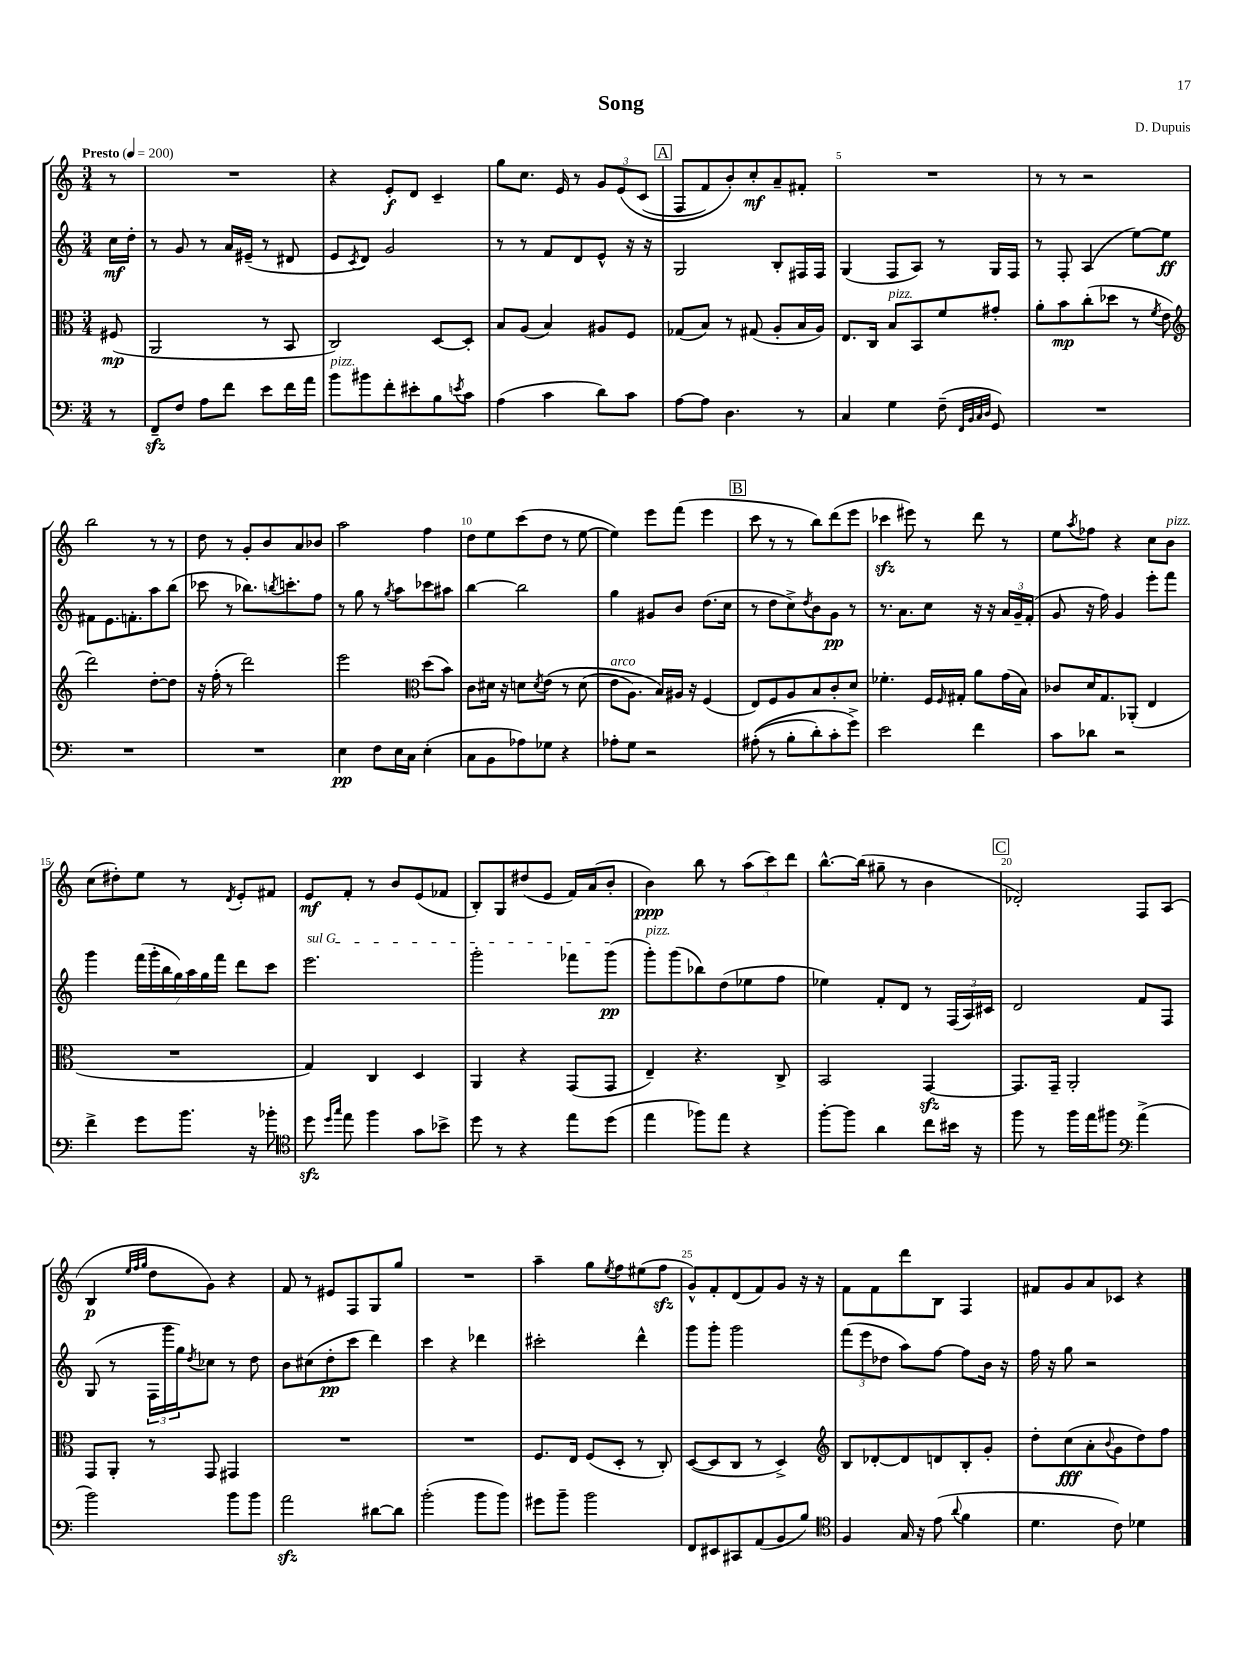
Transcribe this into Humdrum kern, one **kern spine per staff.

**kern	**dynam	**kern	**dynam	**kern	**dynam	**kern	**dynam
*part4	*part4	*part3	*part3	*part2	*part2	*part1	*part1
*staff4	*staff4	*staff3	*staff3	*staff2	*staff2	*staff1	*staff1
*clefF4	*	*clefC3	*	*clefG2	*	*clefG2	*
*k[]	*	*k[]	*	*k[]	*	*k[]	*
*M3/4	*	*M3/4	*	*M3/4	*	*M3/4	*
*MM200	*	*MM200	*	*MM200	*	*MM200	*
=	=	=	=	=	=	=	=
!	!	!	!	!	!	!LO:TX:a:B:t=Presto	!
8r	.	(8F#X/	mp	16cc\LL	mf	8r	.
.	.	.	.	16dd'\JJ	.	.	.
=1	=1	=1	=1	=1	=1	=1	=1
8FFzz~/L	.	2AA/	.	8r	.	2.r	.
8F/J	.	.	.	8g/	.	.	.
8A\L	.	.	.	8r	.	.	.
8f\J	.	.	.	16a/LL	.	.	.
.	.	.	.	(16e#X~/JJ	.	.	.
8e\L	.	8r	.	8r	.	.	.
16f\L	.	8BB/	.	8d#X/	.	.	.
16a\JJ	.	.	.	.	.	.	.
=2	=2	=2	=2	=2	=2	=2	=2
!LO:TX:a:i:t=pizz.	!	!	!	!	!	!	!
8b\L	.	2C/)	.	8e/L	.	4r	.
.	.	.	.	8qc/	.	.	.
8b#X\	.	.	.	8d/J)	.	.	.
8f'\	.	.	.	2g/	.	8e'/L	f
8e#X'\	.	.	.	.	.	8d/J	.
8B\	.	[8D/L	.	.	.	4c~/	.
8qen/	.	.	.	.	.	.	.
8c\J	.	8D'/J]	.	.	.	.	.
=3	=3	=3	=3	=3	=3	=3	=3
(4A\	.	8B/L	.	8r	.	8gg\L	.
.	.	(8A/J	.	8r	.	8.cc\J	.
4c\	.	4B/)	.	8f/L	.	.	.
.	.	.	.	.	.	16e/	.
.	.	.	.	8d/	.	8r	.
8d\L)	.	8A#X/L	.	8e^^/J	.	12g/L	.
.	.	.	.	.	.	(12e/	.
8c\J	.	8F/J	.	16r	.	.	.
.	.	.	.	.	.	(12c/J	.
.	.	.	.	16r	.	.	.
!!LO:REH:place=s1:t=A
=4	=4	=4	=4	=4	=4	=4	=4
[8A\L	.	(8G-X/L	.	2G/	.	8F/L	.
8A\J]	.	8B/J)	.	.	.	8f/)	.
4.D\	.	8r	.	.	.	8b'/)	.
.	.	(8G#X/	.	.	.	8cc'/	mf
.	.	8A'/L	.	8B'/L	.	8a~/	.
8r	.	16B/L	.	16F#X/L	.	8f#X'/J	.
.	.	16A/JJ)	.	16F#/JJ	.	.	.
=5	=5	=5	=5	=5	=5	=5	=5
4C/	.	8.E/L	.	(4G/	.	2.r	.
.	.	16C/Jk	.	.	.	.	.
!	!	!LO:TX:a:i:t=pizz.	!	!	!	!	!
4G\	.	8B/L	.	8F/L	.	.	.
.	.	8BB/	.	8A/J)	.	.	.
(8F~\	.	8f/	.	8r	.	.	.
32qqFF/LLL	.	.	.	.	.	.	.
32qqBB/	.	.	.	.	.	.	.
32qqC/	.	.	.	.	.	.	.
32qqD/JJJ	.	.	.	.	.	.	.
8GG/)	.	8g#X'/J	.	16G/LL	.	.	.
.	.	.	.	16F/JJ	.	.	.
=6	=6	=6	=6	=6	=6	=6	=6
2.r	.	8a'\L	.	8r	.	8r	.
.	.	8b\	mp	8F'/	.	8r	.
.	.	(8cc'\	.	(4A/	.	2r	.
.	.	8dd-X\J	.	.	.	.	.
.	.	8r	.	[8ee\L)	.	.	.
.	.	8qf/	.	.	.	.	.
.	.	8e\	.	8ee\J]	ff	.	.
!!LO:LB:g=z
=7	=7	=7	=7	=7	=7	=7	=7
*	*	*clefG2	*	*	*	*	*
2.r	.	2ddd\)	.	8f#X\L	.	2bb\	.
.	.	.	.	8.e\	.	.	.
.	.	.	.	8.fn'\	.	.	.
.	.	[8dd'\L	.	8aa\	.	8r	.
.	.	8dd\J]	.	(8bb\J	.	8r	.
=8	=8	=8	=8	=8	=8	=8	=8
2.r	.	16r	.	8ccc-X\	.	8dd\	.
.	.	(16ff'\	.	.	.	.	.
.	.	8r	.	8r	.	8r	.
.	.	2ddd\)	.	8.bb-X\L)	.	8g'/L	.
.	.	.	.	.	.	8b/	.
.	.	.	.	8qbbn/	.	.	.
.	.	.	.	8.cccn'\	.	.	.
.	.	.	.	.	.	8a/	.
.	.	.	.	8ff\J	.	8b-X/J	.
=9	=9	=9	=9	=9	=9	=9	=9
4E\	pp	2eee\	.	8r	.	2aa\	.
.	.	.	.	8gg\	.	.	.
8F\L	.	.	.	8r	.	.	.
.	.	.	.	8qgg/	.	.	.
16E\L	.	.	.	8aa\L	.	.	.
16C\JJ	.	.	.	.	.	.	.
*	*	*clefC3	*	*	*	*	*
(4E'\	.	(8dd\L	.	8ccc-X\	.	4ff\	.
.	.	8b\J)	.	8aa#X\J	.	.	.
=10	=10	=10	=10	=10	=10	=10	=10
8C\L	.	8c\L	.	[4bb\	.	8dd\L	.
8BB\	.	16d#X\Jk	.	.	.	8ee\	.
.	.	16r	.	.	.	.	.
8A-X\)	.	8dn\L	.	2bb\]	.	(8ccc\	.
.	.	8qd/	.	.	.	.	.
8G-X\J	.	(8e\J	.	.	.	8dd\J	.
4r	.	8r	.	.	.	8r	.
.	.	(8d\	.	.	.	[8ee\	.
=11	=11	=11	=11	=11	=11	=11	=11
!	!	!LO:TX:a:i:t=arco	!	!	!	!	!
8A-X'\L	.	8e\L	.	4gg\	.	4ee\])	.
8G\J	.	8.A\J)	.	.	.	.	.
2r	.	.	.	8g#X/L	.	8eee\L	.
.	.	16B/LL)	.	.	.	.	.
.	.	16A#X/JJ	.	8b/J	.	(8fff\J	.
.	.	16r	.	.	.	.	.
.	.	(4F/	.	(8.dd\L	.	4eee\	.
.	.	.	.	16cc\Jk	.	.	.
!!LO:REH:place=s1:t=B
=12	=12	=12	=12	=12	=12	=12	=12
((8A#X'\	.	8E/L)	.	8r	.	8ccc\	.
8r	.	8F/	.	8dd\L	.	8r	.
8B'\L	.	8A/	.	8cc^\)	.	8r	.
.	.	.	.	8qdd/	.	.	.
8d'\)	.	8B/	.	8b\	.	8bb\L)	.
8c'\	.	8c'/	.	8g\J	pp	(8ddd\	.
8g^\J)	.	8d/J	.	8r	.	8eee\J	.
=13	=13	=13	=13	=13	=13	=13	=13
2e\	.	4.f-X'\	.	8.r	.	4ccc-Xzz\	.
.	.	.	.	8.a\L	.	.	.
.	.	.	.	.	.	8eee#X\)	.
.	.	16F/LL	.	8cc\J	.	8r	.
.	.	16qqF/	.	.	.	.	.
.	.	16G#X'/JJ	.	.	.	.	.
4f\	.	8a\L	.	16r	.	8ddd\	.
.	.	.	.	16r	.	.	.
.	.	(16g\L	.	24a/LL	.	8r	.
.	.	.	.	24g~/	.	.	.
.	.	16B\JJ)	.	.	.	.	.
.	.	.	.	(24f'/JJ	.	.	.
=14	=14	=14	=14	=14	=14	=14	=14
8c\L	.	8c-X/L	.	8g/	.	8ee\L	.
.	.	.	.	.	.	8qaa/	.
8d-X\J	.	16d/K	.	16r	.	8ff-X\J	.
.	.	8.G/	.	16ff\)	.	.	.
2r	.	.	.	4g/	.	4r	.
.	.	(8AA-X'/J	.	.	.	.	.
.	.	4E/	.	8eee'\L	.	8cc\L	.
!	!	!	!	!	!	!LO:TX:a:i:t=pizz.	!
.	.	.	.	8fff\J	.	8b\J	.
!!LO:LB:g=z
=15	=15	=15	=15	=15	=15	=15	=15
4f^\	.	2.r	.	4ggg\	.	(8cc\L	.
.	.	.	.	.	.	8dd#X'\)	.
8g\L	.	.	.	(28fff\LL	.	8ee\J	.
.	.	.	.	28ggg'\	.	.	.
.	.	.	.	28bb\	.	.	.
.	.	.	.	28gg\)	.	.	.
8.b\J	.	.	.	.	.	8r	.
.	.	.	.	28aa\	.	.	.
.	.	.	.	28gg\	.	.	.
.	.	.	.	28fff\JJ	.	.	.
.	.	.	.	.	.	8qd/	.
.	.	.	.	8ddd\L	.	8e'/L	.
16r	.	.	.	.	.	.	.
8b-X'\	.	.	.	8ccc\J	.	8f#X/J	.
=16	=16	=16	=16	=16	=16	=16	=16
*clefC4	*	*	*	*	*	*	*
!	!	!	!	!LO:TX:a:i:t=sul G	!	!	!
8ddzz\	.	4G/)	.	2.eee\	.	8e/L	mf
16qqdd/LL	.	.	.	.	.	.	.
16qqgg/JJ	.	.	.	.	.	.	.
8ee\	.	.	.	.	.	8f'/J	.
4ff\	.	4C/	.	.	.	8r	.
.	.	.	.	.	.	8b/L	.
8g\L	.	4D/	.	.	.	(8e/	.
8b-X^\J	.	.	.	.	.	8f-X/J	.
=17	=17	=17	=17	=17	=17	=17	=17
8dd\	.	4AA/	.	2ggg'\	.	8B'/L)	.
8r	.	.	.	.	.	8G/	.
4r	.	4r	.	.	.	(8dd#X/	.
.	.	.	.	.	.	8e/J	.
8ee\L	.	(8GG/L	.	8fff-X\L	.	16f/LL)	.
.	.	.	.	.	.	(16a/J	.
(8dd\J	.	8GG/J	.	(8ggg\J	pp	8b'/J	.
=18	=18	=18	=18	=18	=18	=18	=18
!	!	!	!	!LO:TX:a:i:t=pizz.	!	!	!
4ee\	.	4E~/)	.	8ggg'\L)	.	4b\)	ppp
.	.	.	.	(8ggg\	.	.	.
8ff-X\L)	.	4.r	.	8bb-X\)	.	8bb\	.
8ee\J	.	.	.	(8dd\	.	8r	.
4r	.	.	.	8ee-X\	.	(12aa\L	.
.	.	.	.	.	.	12ccc\)	.
.	.	8C^/	.	8ff\J	.	.	.
.	.	.	.	.	.	12ddd\J	.
=19	=19	=19	=19	=19	=19	=19	=19
[8ff'\L	.	2BB/	.	4ee-X\)	.	[8.bb^^\L	.
8ff\J]	.	.	.	.	.	.	.
.	.	.	.	.	.	(16bb\Jk]	.
4a\	.	.	.	8f'/L	.	8gg#X~\	.
.	.	.	.	8d/J	.	8r	.
8cc\L	.	[4GGzz/	.	8r	.	4b\	.
16b#X\Jk	.	.	.	(24F/LL	.	.	.
.	.	.	.	24A/)	.	.	.
16r	.	.	.	.	.	.	.
.	.	.	.	24c#X/JJ	.	.	.
!!LO:REH:place=s1:t=C
=20	=20	=20	=20	=20	=20	=20	=20
8ff\	.	8.GG/L]	.	2d/	.	2d-X'/)	.
8r	.	.	.	.	.	.	.
.	.	16GG~/Jk	.	.	.	.	.
16ff\LL	.	2AA'/	.	.	.	.	.
16ee\J	.	.	.	.	.	.	.
8ff#X\J	.	.	.	.	.	.	.
*clefF4	*	*	*	*	*	*	*
(4a^\	.	.	.	8f/L	.	8F/L	.
.	.	.	.	8F/J	.	(8A/J	.
!!LO:LB:g=z
=21	=21	=21	=21	=21	=21	=21	=21
2b\)	.	8GG/L	.	(8G/	.	4B/	p
.	.	8AA'/J	.	8r	.	.	.
.	.	.	.	.	.	32qqee/LLL	.
.	.	.	.	.	.	32qqff/	.
.	.	.	.	.	.	32qqgg/JJJ	.
.	.	8r	.	24F\LL	.	8dd\L	.
.	.	.	.	24ggg\	.	.	.
.	.	.	.	24gg\J)	.	.	.
.	.	.	.	8qdd/	.	.	.
.	.	8GG/	.	8cc-X\J	.	8g\J)	.
8b\L	.	4GG#X/	.	8r	.	4r	.
8b\J	.	.	.	8dd\	.	.	.
=22	=22	=22	=22	=22	=22	=22	=22
2azz\	.	2.r	.	8b\L	.	8f/	.
.	.	.	.	(8cc#X\	.	8r	.
.	.	.	.	8dd'\	pp	8e#X/L	.
.	.	.	.	8ccc\J	.	8F/	.
[8d#X\L	.	.	.	4ddd\)	.	8G/	.
8d#\J]	.	.	.	.	.	8gg/J	.
=23	=23	=23	=23	=23	=23	=23	=23
(2b'\	.	2.r	.	4ccc\	.	2.r	.
.	.	.	.	4r	.	.	.
8b\L	.	.	.	4ddd-X\	.	.	.
8b\J)	.	.	.	.	.	.	.
=24	=24	=24	=24	=24	=24	=24	=24
8g#X\L	.	8.F/L	.	2ccc#X'\	.	4aa~\	.
8b~\J	.	.	.	.	.	.	.
.	.	16E/Jk	.	.	.	.	.
2b\	.	(8F/L	.	.	.	8gg\L	.
.	.	.	.	.	.	8qee/	.
.	.	8D'/J	.	.	.	8ff\	.
.	.	8r	.	4ddd^^\	.	(8ee#X\	.
.	.	8C'/)	.	.	.	8ffzz\J	.
=25	=25	=25	=25	=25	=25	=25	=25
8FF/L	.	([8D/L	.	8ggg\L	.	8g^^/L)	.
8EE#X/	.	8D/]	.	8ggg'\J	.	8f'/	.
8CC#X/	.	8C/J	.	2ggg\	.	(8d/	.
(8AA/	.	8r	.	.	.	8f/)	.
8BB/	.	4D^/)	.	.	.	8g/J	.
8B/J)	.	.	.	.	.	16r	.
.	.	.	.	.	.	16r	.
=26	=26	=26	=26	=26	=26	=26	=26
*clefC4	*	*clefG2	*	*	*	*	*
4F/	.	8B/L	.	(12fff\L	.	8f\L	.
.	.	.	.	12eee\	.	.	.
.	.	[8d-X'/	.	.	.	8f\	.
.	.	.	.	12dd-X\J	.	.	.
16G/	.	8d-/]	.	8aa\L)	.	8ddd\	.
16r	.	.	.	.	.	.	.
(8e\	.	8dn/	.	[8ff\J	.	8B\J	.
8qqa/	.	.	.	.	.	.	.
4f\	.	8B'/	.	8ff\L]	.	4F/	.
.	.	8g'/J	.	16b\Jk	.	.	.
.	.	.	.	16r	.	.	.
=27	=27	=27	=27	=27	=27	=27	=27
4.d\	.	8dd'\L	.	16ff\	.	8f#X/L	.
.	.	.	.	16r	.	.	.
.	.	(8cc\	fff	8gg\	.	8g/	.
.	.	8a'\	.	2r	.	8a/	.
.	.	8qqb/	.	.	.	.	.
8c\)	.	8g\	.	.	.	8c-X/J	.
4d-X\	.	8dd\)	.	.	.	4r	.
.	.	8ff\J	.	.	.	.	.
==	==	==	==	==	==	==	==
*-	*-	*-	*-	*-	*-	*-	*-
